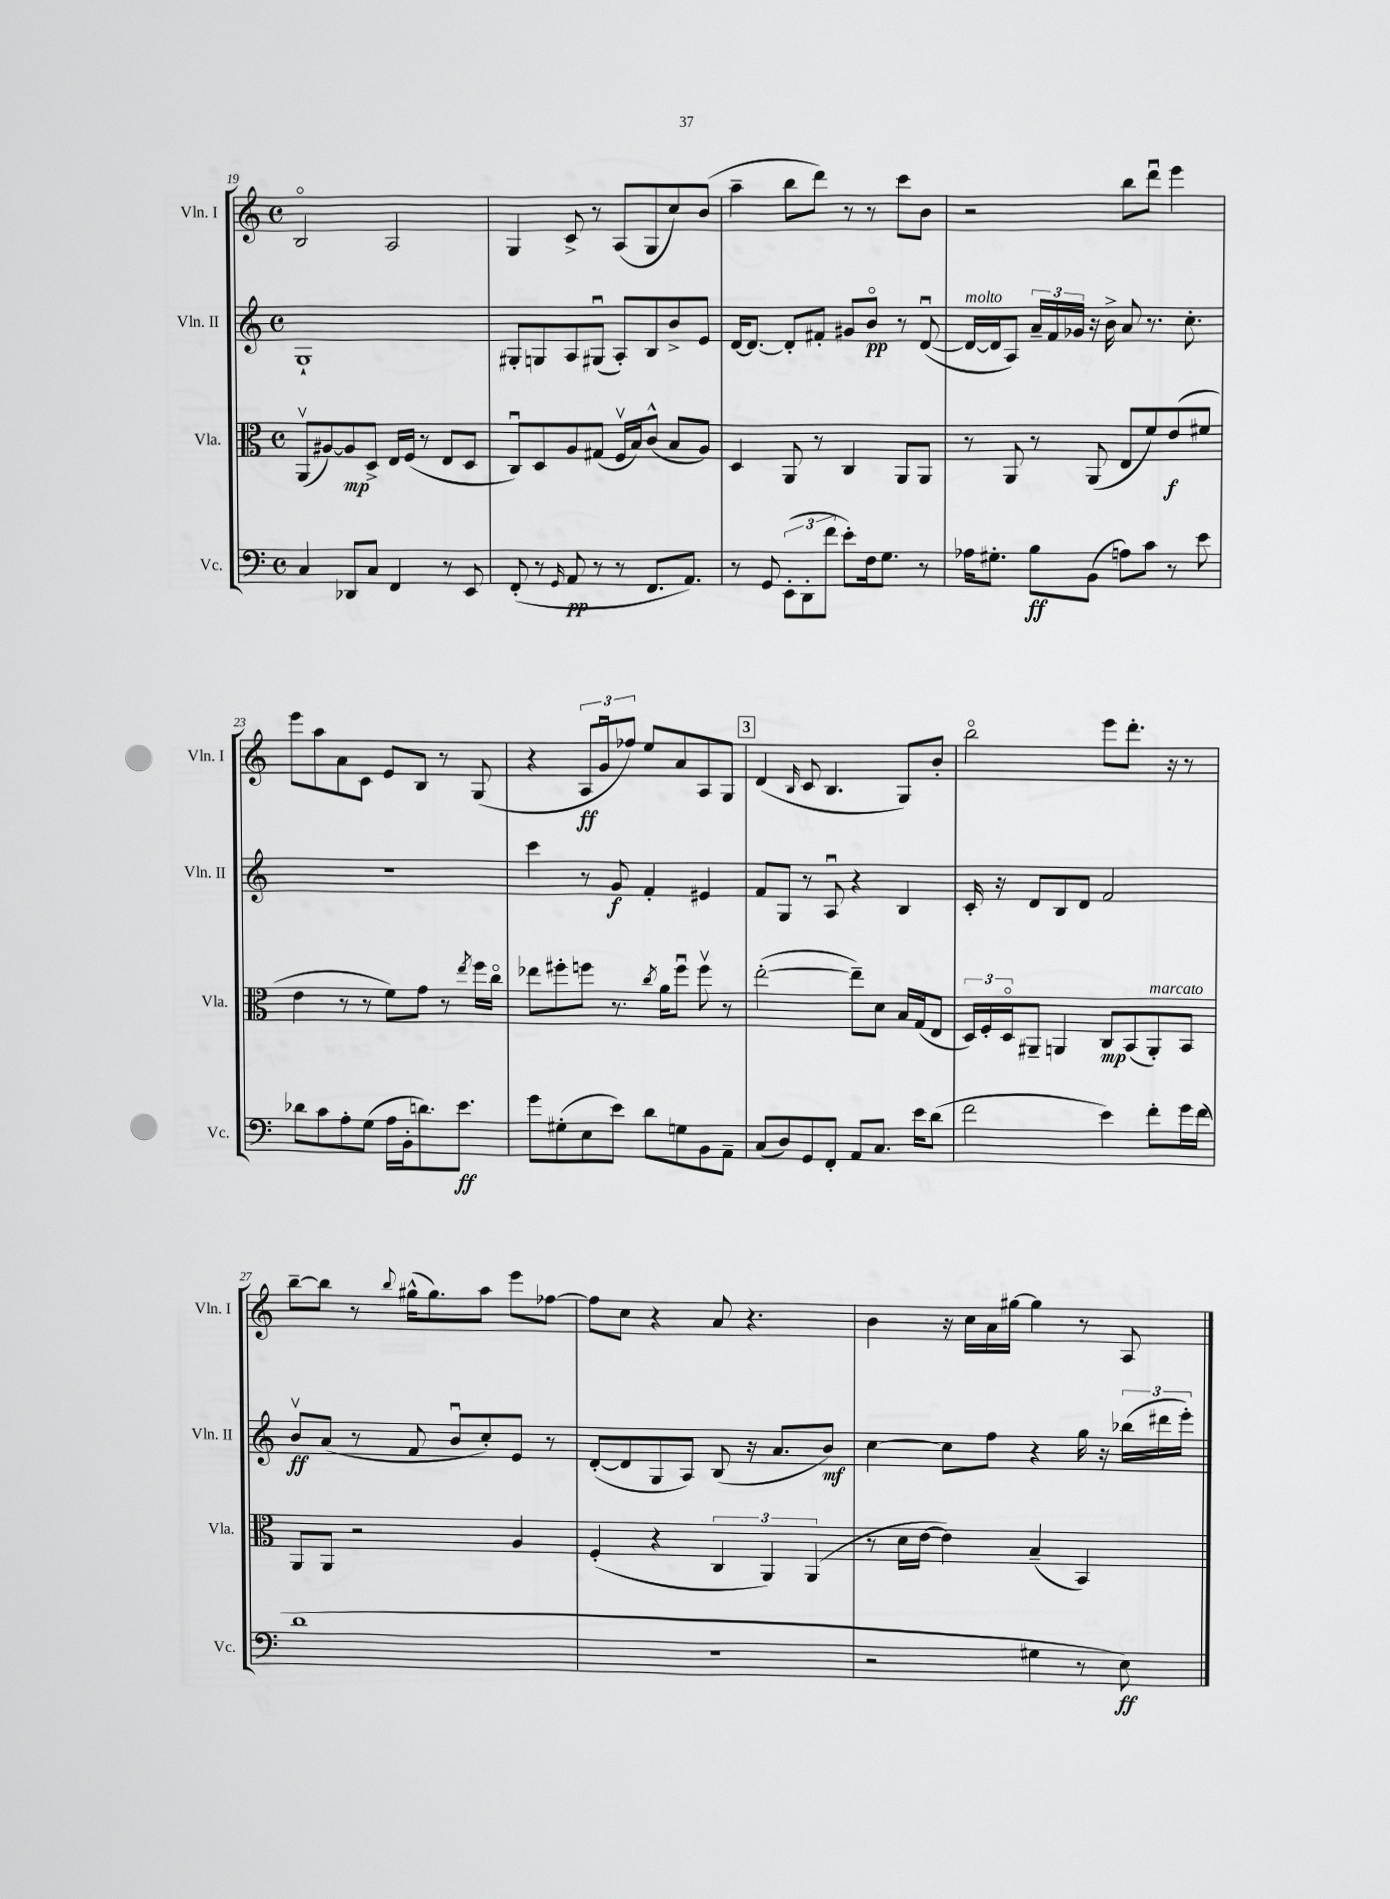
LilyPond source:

<<
\new StaffGroup <<
\new Staff = "s0" \with { instrumentName = "Vln. I" shortInstrumentName = "Vln. I" } {
    \clef treble \key c \major \defaultTimeSignature \time 4/4
    b2\flageolet a2 |
    g4 c'8-> r8 a8( g8 c''8) b'8( |
    a''4-- b''8 d'''8) r8 r8 c'''8 b'8 |
    r2 b''8 d'''8\downbow e'''4 |
    e'''8 a''8 a'8 c'8 e'8 b8 r8 g8( |
    r4 \tuplet 3/2 { a8\ff g'8\downbow fes''8) } e''8 a'8 a8 g8 |
    \mark \markup { \box "3" } d'4( \grace { b16 } c'8 b4. g8) b'8-. |
    b''2\flageolet e'''8 d'''8.-. r16 r8 |
    b''8~-- b''8 r8 \appoggiatura { b''8 } gis''16-^( gis''8.) a''8 e'''8 fes''8~ |
    fes''8 c''8 r4 a'8 r4. |
    b'4 r16 c''16 a'16 gis''16~ gis''4 r8 a8 \bar "|." |
}
\new Staff = "s1" \with { instrumentName = "Vln. II" shortInstrumentName = "Vln. II" } {
    \clef treble \key c \major \defaultTimeSignature \time 4/4
    g1-! |
    gis8-. g8 a8 gis8\downbow( a8-.) b8 b'8-> e'8 |
    d'16~ d'8.~ d'8-. fis'8-. gis'8 b'8\flageolet\pp r8 d'8~\downbow( |
    d'16~^\markup { \italic "molto" } d'16 a8) \tuplet 3/2 { a'16-- f'16 ges'16 } r16 b'16-> a'8 r8. c''8.-. |
    R1 |
    c'''4 r8 g'8\f f'4-. eis'4 |
    \mark \markup { \box "3" } f'8 g8 r8 a8\downbow r4 b4 |
    c'16-. r16 d'8 b8 d'8 f'2 |
    b'8\upbow\ff a'8( r8 f'8 b'8\downbow c''8-.) e'8 r8 |
    d'8~-.( d'8 g8 a8) b8( r16 a'8. b'8\mf) |
    c''4~ c''8 f''8 r4 g''16 r16 \tuplet 3/2 { bes''16( dis'''16 e'''16-.) } \bar "|." |
}
\new Staff = "s2" \with { instrumentName = "Vla." shortInstrumentName = "Vla." } {
    \clef alto \key c \major \defaultTimeSignature \time 4/4
    a,8\upbow( ais8~) ais8\mp d8-> e16 f16( r8 e8 d8 |
    c8\downbow) d8 a8 gis8( f16\upbow b16) c'8-^( b8 a8) |
    d4 a,8 r8 c4 a,8 a,8 |
    r8 a,8 r8 a,8( e8 f'8) e'8\f( fis'8 |
    e'4 r8 r8 f'8) g'8 r8 \acciaccatura { e''8 } f''16 c''16\flageolet |
    ees''8 fis''8-. f''8 r8. \acciaccatura { c''8 } a'16 f''8\downbow f''8\upbow r8 |
    \mark \markup { \box "3" } e''2~-.( e''8--) d'8 b16 g16( e8 |
    \tuplet 3/2 { d16) f16-. d16\flageolet } ais,8-- a,4 c8\mp b,8( a,8-.^\markup { \italic "marcato" }) b,8 |
    a,8 a,8 r2 a4 |
    f4-.( r4 \tuplet 3/2 { c4 a,4) a,4( } |
    r8 d'16 e'16~ e'4) b4--( b,4) \bar "|." |
}
\new Staff = "s3" \with { instrumentName = "Vc." shortInstrumentName = "Vc." } {
    \clef bass \key c \major \defaultTimeSignature \time 4/4
    c4 des,8 c8 f,4 r8 e,8 |
    f,8-.( r8 \grace { g,16 } a,8\pp r8 r8 f,8. a,8.) |
    r8 g,8 \tuplet 3/2 { e,8-.( d,8-. f'8 } e'8-.) f16 g8. r8 |
    aes16 gis8.-. b8\ff b,8( a8) c'8 r8 e'8 |
    des'8 c'8 a8-. g8( a16 b,16-. d'8.) e'8.\ff |
    g'8 gis8-.( e8 e'8) d'8 g8 b,8 a,8-- |
    \mark \markup { \box "3" } c8( d8) g,8 f,8-. a,8 c8. e'16 d'8( |
    f'2 e'4) f'8-. g'16 f'16( |
    d'1 |
    r1 |
    r2 gis4 r8 e8\ff) \bar "|." |
}
>>
>>
\layout { \context { \Score currentBarNumber = #19 } }
